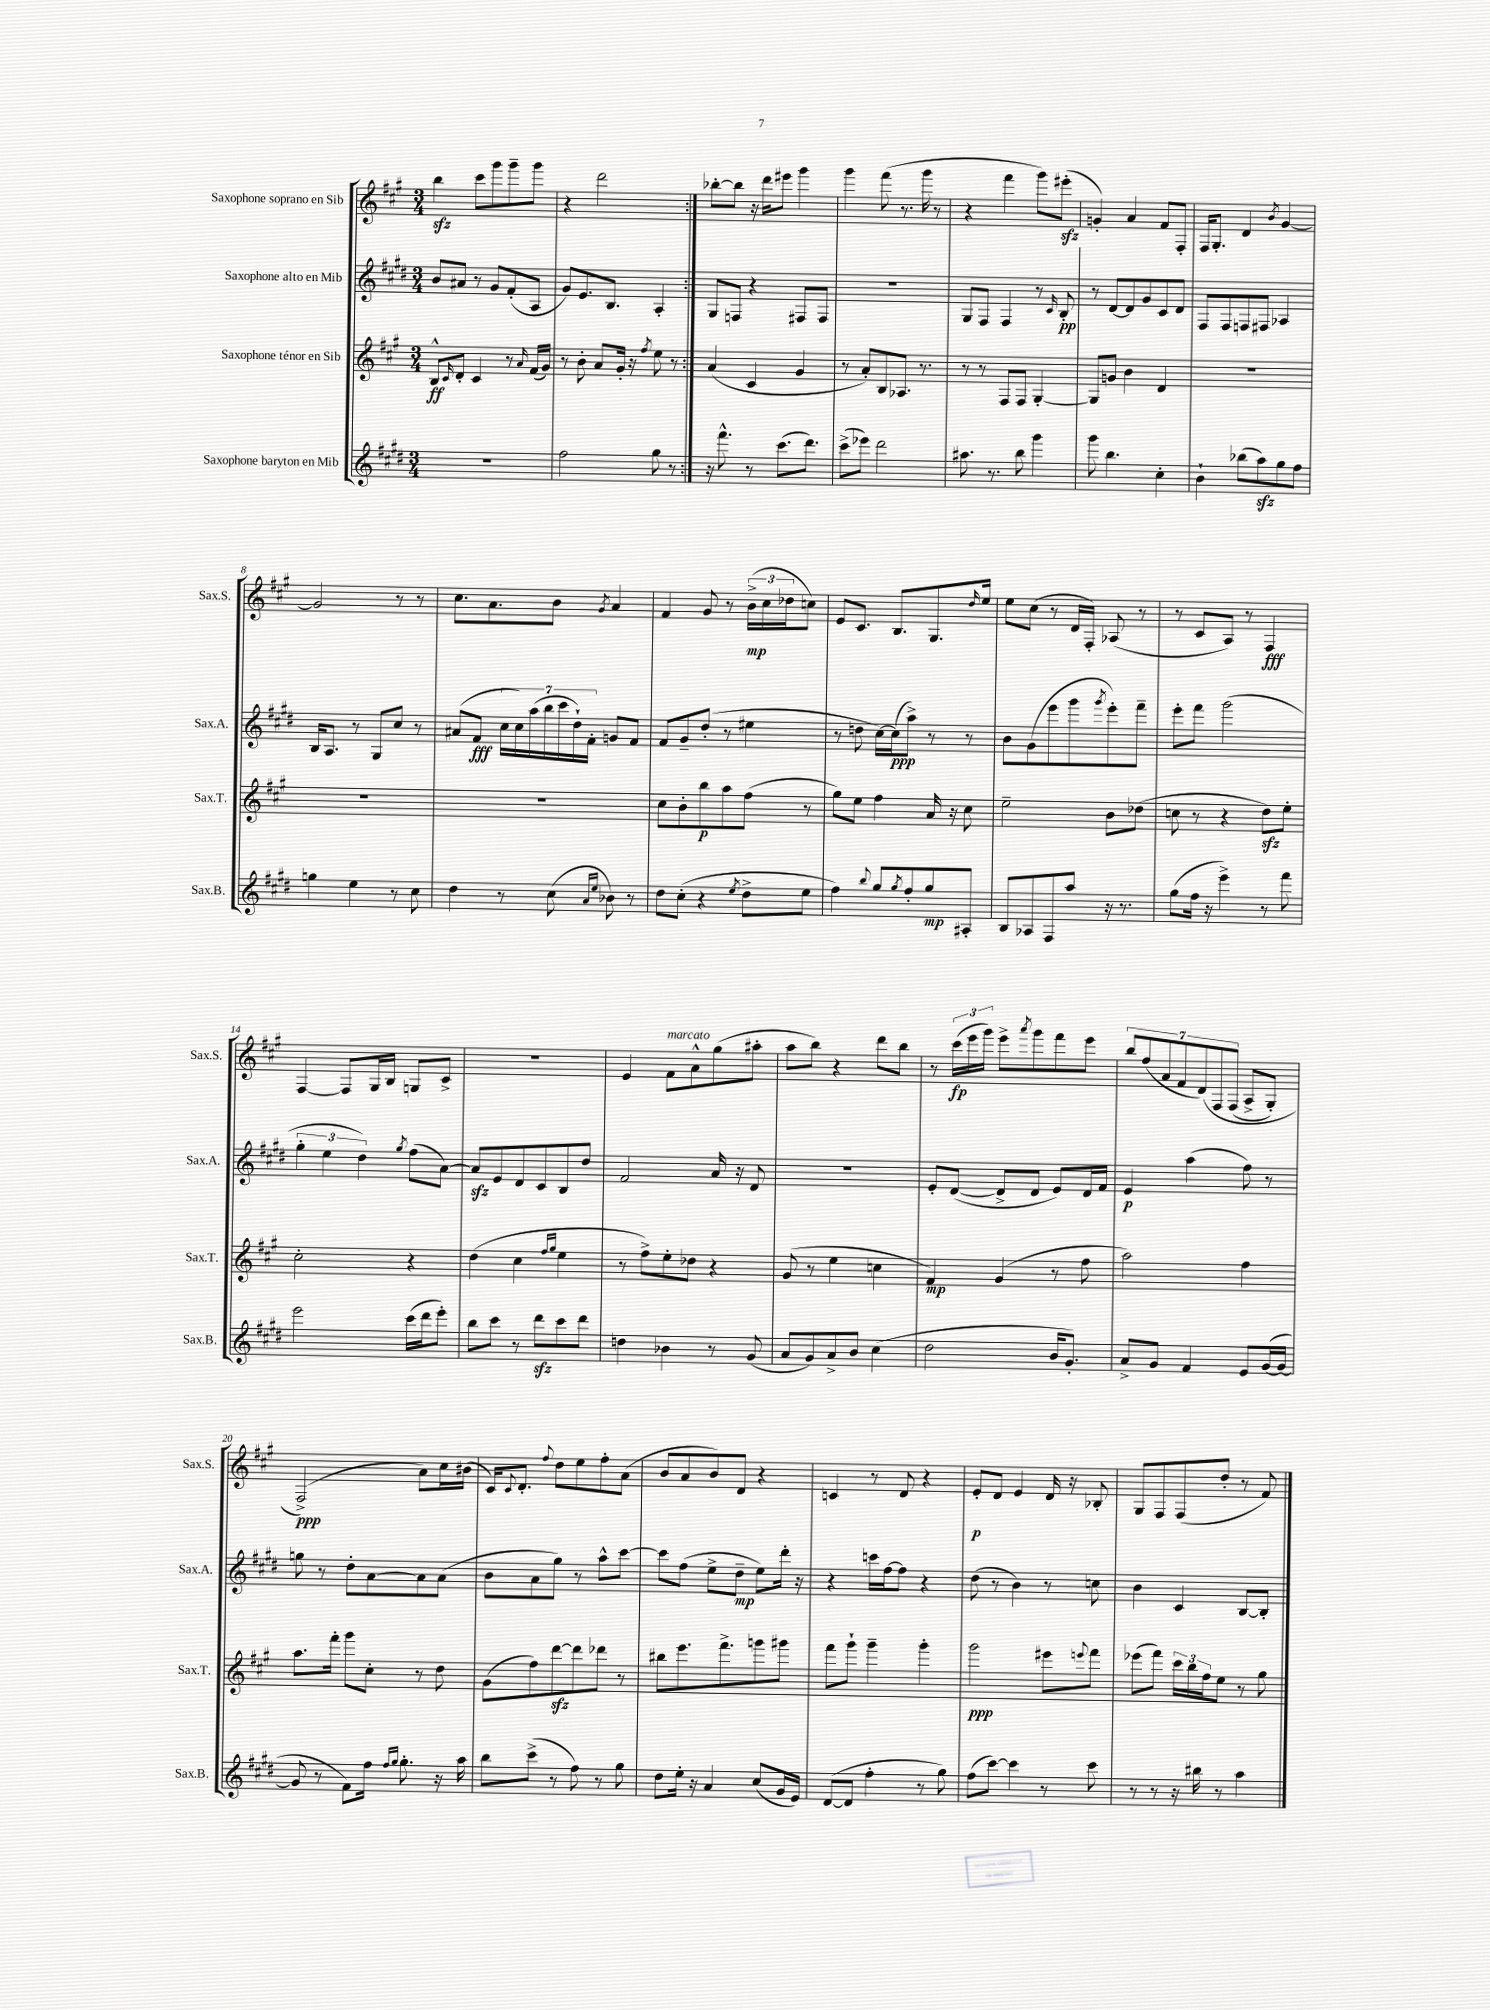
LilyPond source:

<<
\new StaffGroup <<
\new Staff = "s0" \with { instrumentName = "Saxophone soprano en Sib" shortInstrumentName = "Sax.S." } {
    \clef treble \key a \major \numericTimeSignature \time 3/4
    \repeat volta 2 { b''4\sfz cis'''8 gis'''8 gis'''8-- gis'''8 |
    r4 d'''2 | }
    bes''8~-. bes''8 r16 d'''16 eis'''8 gis'''4 |
    gis'''4 fis'''8( r8. gis'''16 r8 |
    r4 fis'''4 gis'''8) eis'''8-.\sfz( |
    g'4-.) a'4 fis'8 fis8-. |
    fis16 gis8.-. d'4 \acciaccatura { b'8 } gis'4~ |
    gis'2 r8 r8 |
    cis''8. a'8. b'8 \acciaccatura { gis'8 } a'4 |
    fis'4 gis'8 r8 \tuplet 3/2 { b'16->\mp( cis''16 des''16 } c''8) |
    e'8 cis'8. b8. gis8. \grace { d''16 } e''16 |
    e''8 cis''8( r8 d'16 fis16-.) aes8( r8 |
    r8 cis'8 a8) r8 fis4\fff |
    fis4~ fis8 gis16 b16 g8 cis'8-> |
    R2. |
    e'4 fis'8^\markup { \italic "marcato" } a'8-^ gis''8( ais''8-. |
    a''8 b''8) r4 d'''8 b''8 |
    r8 \tuplet 3/2 { cis'''16\fp( e'''16 gis'''16) } e'''8-> \acciaccatura { a'''8 } gis'''8 fis'''8 e'''8 |
    \tuplet 7/4 { b''8 fis''8( a'8 fis'8 d'8)\( fis8 fis8( } a8-> gis8-.) |
    fis2->\ppp(\) a'8) cis''16 bis'16( |
    cis'16) \appoggiatura { cis'8 } d'8.-. \appoggiatura { fis''8 } d''8 e''8 fis''8-. a'8( |
    b'8 a'8 b'8) d'8 r4 |
    c'4 r8 d'8 r4 |
    e'8-.\p d'8 e'4 d'16 r16 bes8-. |
    gis8 fis8 fis8( d''8-. r8 fis'8) \bar "|." |
}
\new Staff = "s1" \with { instrumentName = "Saxophone alto en Mib" shortInstrumentName = "Sax.A." } {
    \clef treble \key e \major \numericTimeSignature \time 3/4
    \repeat volta 2 { b'8 ais'8 r8 gis'8 fis'8-.( a8 |
    gis'8) e'8. b8. a4-. | }
    gis8 f8 r4 fis8 fis8 |
    R2. |
    gis8 fis8 fis4 r8 \grace { cis'16 } b8-.\pp |
    r8 dis'8~ dis'8 gis'8 cis'8 dis'8 |
    fis8 fis8 f8 fis8 aes4 |
    b16 a8. r8 gis8 cis''8 r8 |
    ais'8( fis'8\fff \tuplet 7/4 { cis''16 cis''16) a''16( b''16 cis'''16 dis''16-!) fis'16-. } g'8 fis'8 |
    fis'8 gis'8-- dis''8-.( r8 eis''4 |
    r8 d''8 cis''16~) cis''16\ppp( a''8->) r8 r8 |
    b'8 gis'8( e'''8 gis'''8 \acciaccatura { gis'''8 } e'''8-.) fis'''8-- |
    e'''8-. fis'''8 gis'''2( |
    \tuplet 3/2 { gis''4-. e''4 dis''4) } \acciaccatura { gis''8 } fis''8( a'8~) |
    a'8\sfz e'8 dis'8 cis'8 b8 dis''8 |
    fis'2 a'16 r16 dis'8 |
    R2. |
    e'8-. dis'8~( dis'8-> dis'8 e'8) dis'16 fis'16 |
    e'4\p a''4( fis''8) r8 |
    g''8 r8 dis''8-. a'8~ a'8 a'8( |
    b'8 a'8 gis''8) r8 a''8-^ cis'''8~ |
    cis'''8 fis''8( e''8-> dis''8--\mp e''8) dis'''16-. r16 |
    r4 c'''16 fis''16~ fis''8 r4 |
    dis''8( r8 b'4) r8 c''8 |
    b'4 cis'4 b8~ b8-. \bar "|." |
}
\new Staff = "s2" \with { instrumentName = "Saxophone ténor en Sib" shortInstrumentName = "Sax.T." } {
    \clef treble \key a \major \numericTimeSignature \time 3/4
    \repeat volta 2 { b8-^\ff \grace { cis'16 } d'8-. cis'4 r8 \grace { a'16 } fis'16( gis'16) |
    r8 b'8-. a'8 gis'16-. r16 \acciaccatura { fis''8 } e''8 r8 | }
    a'4( cis'4 gis'4 |
    r8 a'8-.) b8 aes8. r8. |
    r8 r8 fis8 fis8 gis4~-. |
    gis8 g'8 b'4 d'4 |
    R2. |
    R2. |
    R2. |
    cis''8 b'8-. b''8\p a''8 fis''8( r8 |
    gis''8) e''8 fis''4 a'16 r16 cis''8 |
    e''2-- b'8 des''8( |
    c''8 r8 r4 d''8\sfz) e''8-. |
    cis''2-. r4 |
    d''4( cis''4 \grace { fis''16 gis''16 } e''4 |
    r8 fis''8->) e''8-. des''8 r4 |
    gis'8( r8 e''4 c''4 |
    fis'4\mp) gis'4( r8 fis''8 |
    a''2) fis''4 |
    a''8. fis'''16-. gis'''8 cis''8-. r8 d''8 |
    gis'8( fis''8) d'''8~\sfz d'''8 des'''8 r8 |
    bis''8 e'''8. fis'''8.-> g'''8 gis'''8 |
    fis'''8 gis'''8-! gis'''4-- gis'''4-. |
    gis'''2\ppp eis'''8 \appoggiatura { e'''8 } fis'''8 |
    ees'''8( fis'''8) \tuplet 3/2 { cis'''16 b''16 fis''16 } e''8 r8 gis''8 \bar "|." |
}
\new Staff = "s3" \with { instrumentName = "Saxophone baryton en Mib" shortInstrumentName = "Sax.B." } {
    \clef treble \key e \major \numericTimeSignature \time 3/4
    \repeat volta 2 { R2. |
    fis''2 gis''8 r8 | }
    r16 fis'''8.-^ r8 cis'''8.( dis'''8.) |
    cis'''8->( ees'''8) dis'''2 |
    ais''8. r8. b''8 gis'''4 |
    gis'''8 b''4. cis''4-. |
    b'4-! bes''8( a''8\sfz) gis''8 fis''8 |
    g''4 e''4 r8 cis''8 |
    dis''4 r8 cis''8( \grace { a'16 e''16 } bes'8) r8 |
    dis''8 cis''8-.( r4 \acciaccatura { e''8 } dis''8-> e''8 |
    fis''4) \appoggiatura { b''8 } gis''8 \acciaccatura { gis''8 } fis''8-. gis''8\mp ais8-. |
    b8 aes8 fis8 a''8 r16 r8. |
    gis''8( fis''16 r16 e'''4->) r8 fis'''8 |
    e'''2 cis'''16( dis'''16 e'''8-.) |
    b''8 cis'''8 r8 dis'''8\sfz cis'''8 dis'''8 |
    d''4 bes'4 r8 gis'8( |
    a'8 gis'8) a'8-> b'8 cis''4( |
    dis''2 b'16 gis'8.-.) |
    a'8-> gis'8 fis'4 e'8 gis'16~( gis'16~ |
    gis'8 r8 fis'8) fis''16 \grace { fis''16 gis''16 } gis''8.-. r16 a''16 |
    b''8 cis'''8->( r8 fis''8) r8 gis''8 |
    dis''8 e''16-. r16 a'4 cis''8( gis'16 e'16) |
    dis'8~( dis'8 fis''4-. r8 gis''8) |
    fis''8( cis'''8~) cis'''4 r8 cis'''8 |
    r8 r8 r16 bis''16 r8 a''4 \bar "|." |
}
>>
>>
